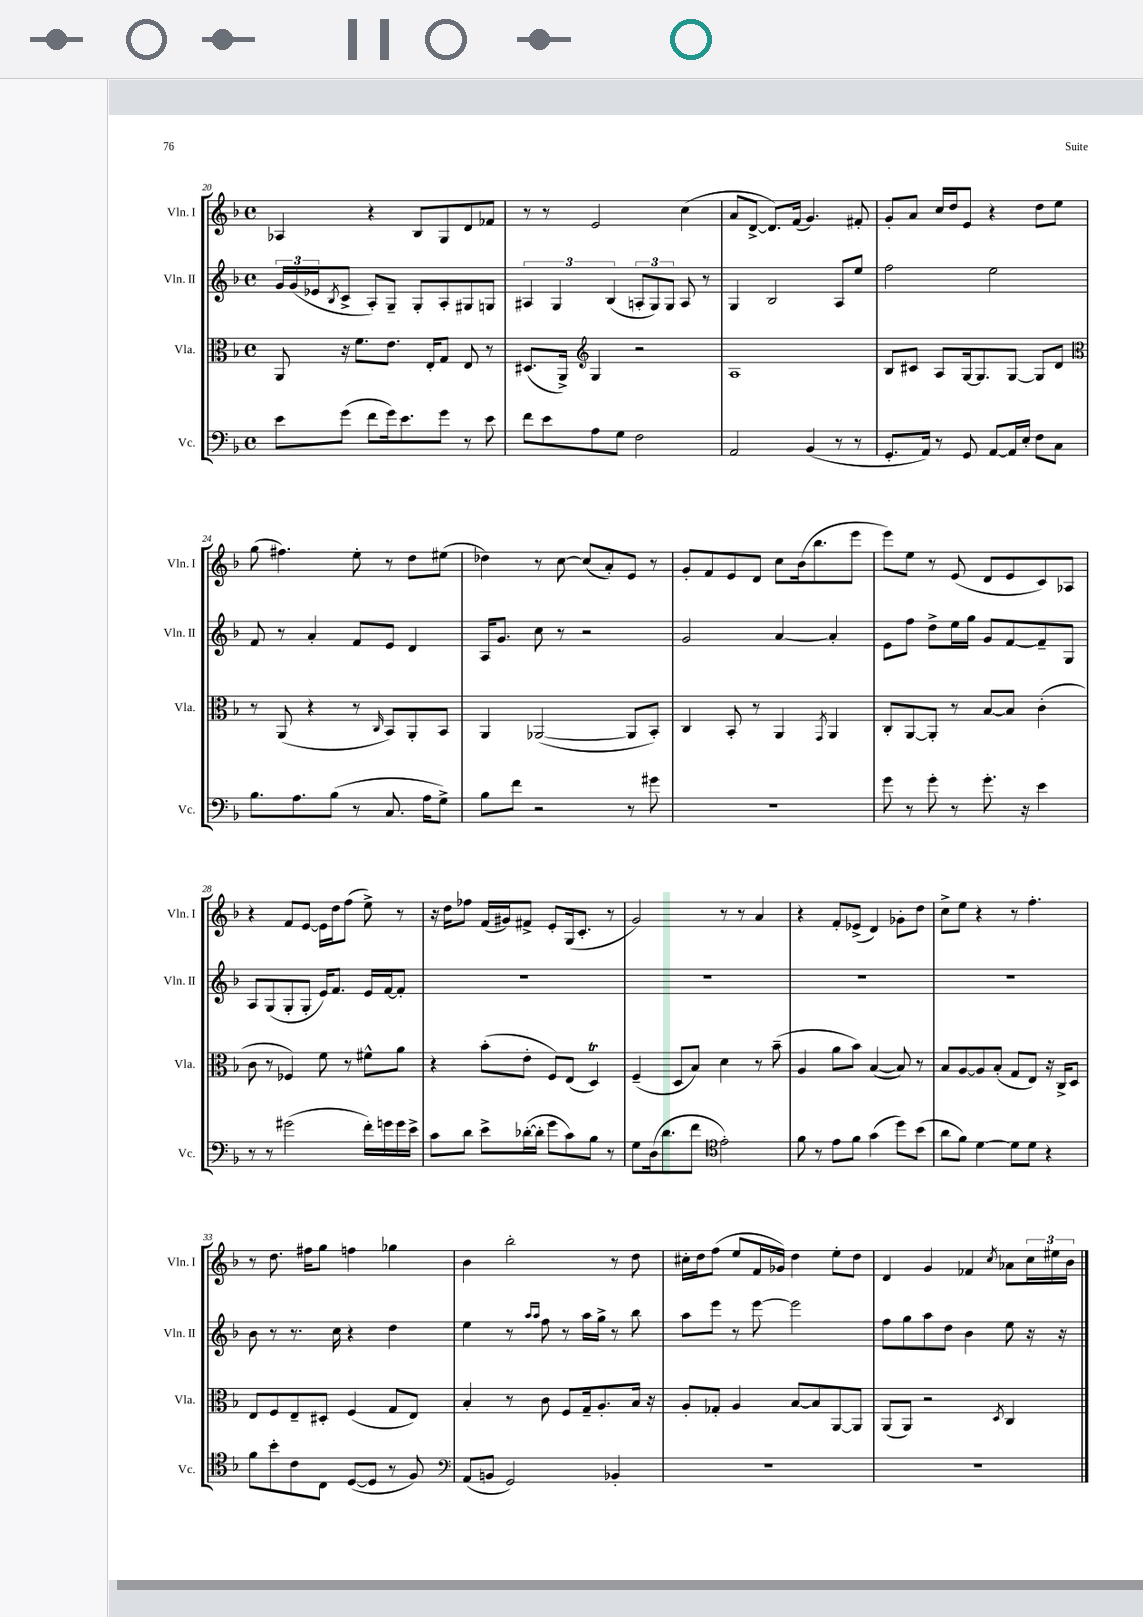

**kern	**kern	**kern	**kern
*staff4	*staff3	*staff2	*staff1
*clefF4	*clefC3	*clefG2	*clefG2
*k[b-]	*k[b-]	*k[b-]	*k[b-]
*M4/4	*M4/4	*M4/4	*M4/4
*met(c)	*met(c)	*met(c)	*met(c)
8e	8AA	24g	4A-
.	.	(24g	.
.	.	24e-	.
.	.	8qB-	.
(8g	16r	8c^	.
.	8.f	.	.
8f	.	8A')	4r
16g)	8.e	8G~	.
8.e	.	.	.
.	.	8G'	8B-
.	16E'	.	.
8g	8G	8A'	8G
8r	8E	8G#	8d
8e	8r	8G	8f-
=	=	=	=
8f	(8.D#	6A#	8r
8e	.	.	8r
.	.	6G	.
.	16AA^)	.	.
*	*clefG2	*	*
8A	4G	.	2e
.	.	(6B-	.
8G	.	.	.
2F	2r	12A'	.
.	.	12G)	.
.	.	12G	.
.	.	8A	(4cc
.	.	8r	.
=	=	=	=
2AA	1A	4G	8a
.	.	.	[8d^
.	.	2B-	8.d])
.	.	.	(16f
(4BB-	.	.	4.g)
8r	.	8A	.
8r	.	8ee	8f#'
=	=	=	=
8.GG'	8B-	2ff	8g'
.	8c#	.	8a
16AA)	.	.	.
8r	8A	.	16cc
.	.	.	16dd
8GG	[16G	.	8e
.	8.G]	.	.
[8AA	.	2ee	4r
16AA]	[8G	.	.
16E'	.	.	.
8F	8G]	.	8dd
8C	8d	.	8ee
=	=	=	=
*	*clefC3	*	*
8.B-	8r	8f	(8gg
.	(8AA	8r	4.ff#)
8.A	.	.	.
.	4r	4a'	.
(8B-	.	.	.
8r	8r	8f	8ee'
.	16qqC	.	.
8.C	8BB-)	8e	8r
.	8AA'	4d	8dd
16A	.	.	.
8G^)	8BB-	.	(8ee#
=	=	=	=
8B-	4AA	16A	4dd-)
.	.	8.g	.
8f	.	.	.
2r	([2AA-	8cc	8r
.	.	8r	[8cc
.	.	2r	(8cc]
.	.	.	8a')
8r	8AA-]	.	8e
8g#	8BB-')	.	8r
=	=	=	=
1r	4C	2g	8g'
.	.	.	8f
.	8BB-'	.	8e
.	8r	.	8d
.	4AA	[4a	8cc
.	.	.	(16b-
.	.	.	8.bb-
.	8qGG	.	.
.	4AA	4a']	.
.	.	.	8eee
=	=	=	=
8g	8C'	8e	8eee)
8r	[8AA	8ff	8ee
8g'	8AA']	8dd^	8r
8r	8r	16ee	(8e
.	.	16gg	.
8.g'	[8B-	8g	8d
.	8B-]	[8f	8e
16r	.	.	.
4e	(4c'	8f~]	8c)
.	.	8G	8A-
=	=	=	=
8r	8c	8A	4r
8r	8r	(8G	.
(2g#	4F-)	8G'	8f
.	.	8G'	[8e
.	8f	16e)	16e]
.	.	8.f	16dd
.	8r	.	(8ff
16f')	8f#^^	16e	8ee^)
16g	.	[16f	.
16g	8a	8f']	8r
16e^	.	.	.
=	=	=	=
8c	4r	1r	16r
.	.	.	16dd
8d	.	.	8ff-
8e^	(8b-'	.	(16f
.	.	.	16g#)
([16d-'	8e'	.	8f#^
16d-']	.	.	.
8g	8F)	.	8e'
8c)	(8E	.	(16G
.	.	.	8.c'
8B-	4D)	.	.
8r	.	.	8r
=	=	=	=
8G	(4F~	1r	2g)
(16D	.	.	.
8.d	.	.	.
.	8D	.	.
8f	8B-)	.	.
*clefC4	*	*	*
2e')	4d	.	8r
.	.	.	8r
.	8r	.	4a
.	(8b-~	.	.
=	=	=	=
8f	4A	1r	4r
8r	.	.	.
8e	8a	.	8f'
8f	8b-)	.	(8e-^
(4g	([4B-	.	4d)
8dd)	8B-])	.	8g-'
(8b-	8r	.	8dd
=	=	=	=
8a	8B-	1r	8cc^
8f)	[8A	.	8ee
[4d	8A]	.	4r
.	(8B-'	.	.
8d]	8G	.	8r
8d	8E)	.	4.ff'
4r	16r	.	.
.	16C^	.	.
.	8D	.	.
=	=	=	=
8f	8E	8b-	8r
8b-'	8F	8r	8.dd
8c	8E~	8.r	.
.	.	.	16ff#
8C	8D#'	.	8gg
.	.	16cc	.
([8D	(4F	4r	4ff
8D]	.	.	.
8r	8G	4dd	4gg-
8F)	8E)	.	.
=	=	=	=
*clefF4	*	*	*
(8AA	4B-'	4ee	4b-
8BB	.	.	.
2GG)	8r	8r	2bb-'
.	.	16qqaa	.
.	.	16qqaa	.
.	8c	8ff	.
.	8F	8r	.
.	16G~	16aa	.
.	8.A'	16gg^	.
4BB-'	.	8r	8r
.	16B-	8bb-	8dd
.	16r	.	.
=	=	=	=
1r	8A'	8aa	16cc#'
.	.	.	16dd
.	8G-'	8eee	(8ff
.	4A	8r	8ee
.	.	[8eee	16f
.	.	.	16g-)
.	[8B-	2eee]	4dd
.	8B-]	.	.
.	[8AA	.	8ee'
.	8AA]	.	8dd
=	=	=	=
1r	(8AA	8ff	4d
.	8AA)	8gg	.
.	2r	8aa	4g
.	.	8dd	.
.	.	4b-	4f-
.	8qD	.	8qcc
.	4C	8ee	8a-
.	.	16r	24cc
.	.	.	24ee#
.	.	16r	.
.	.	.	24b-
==	==	==	==
*-	*-	*-	*-
